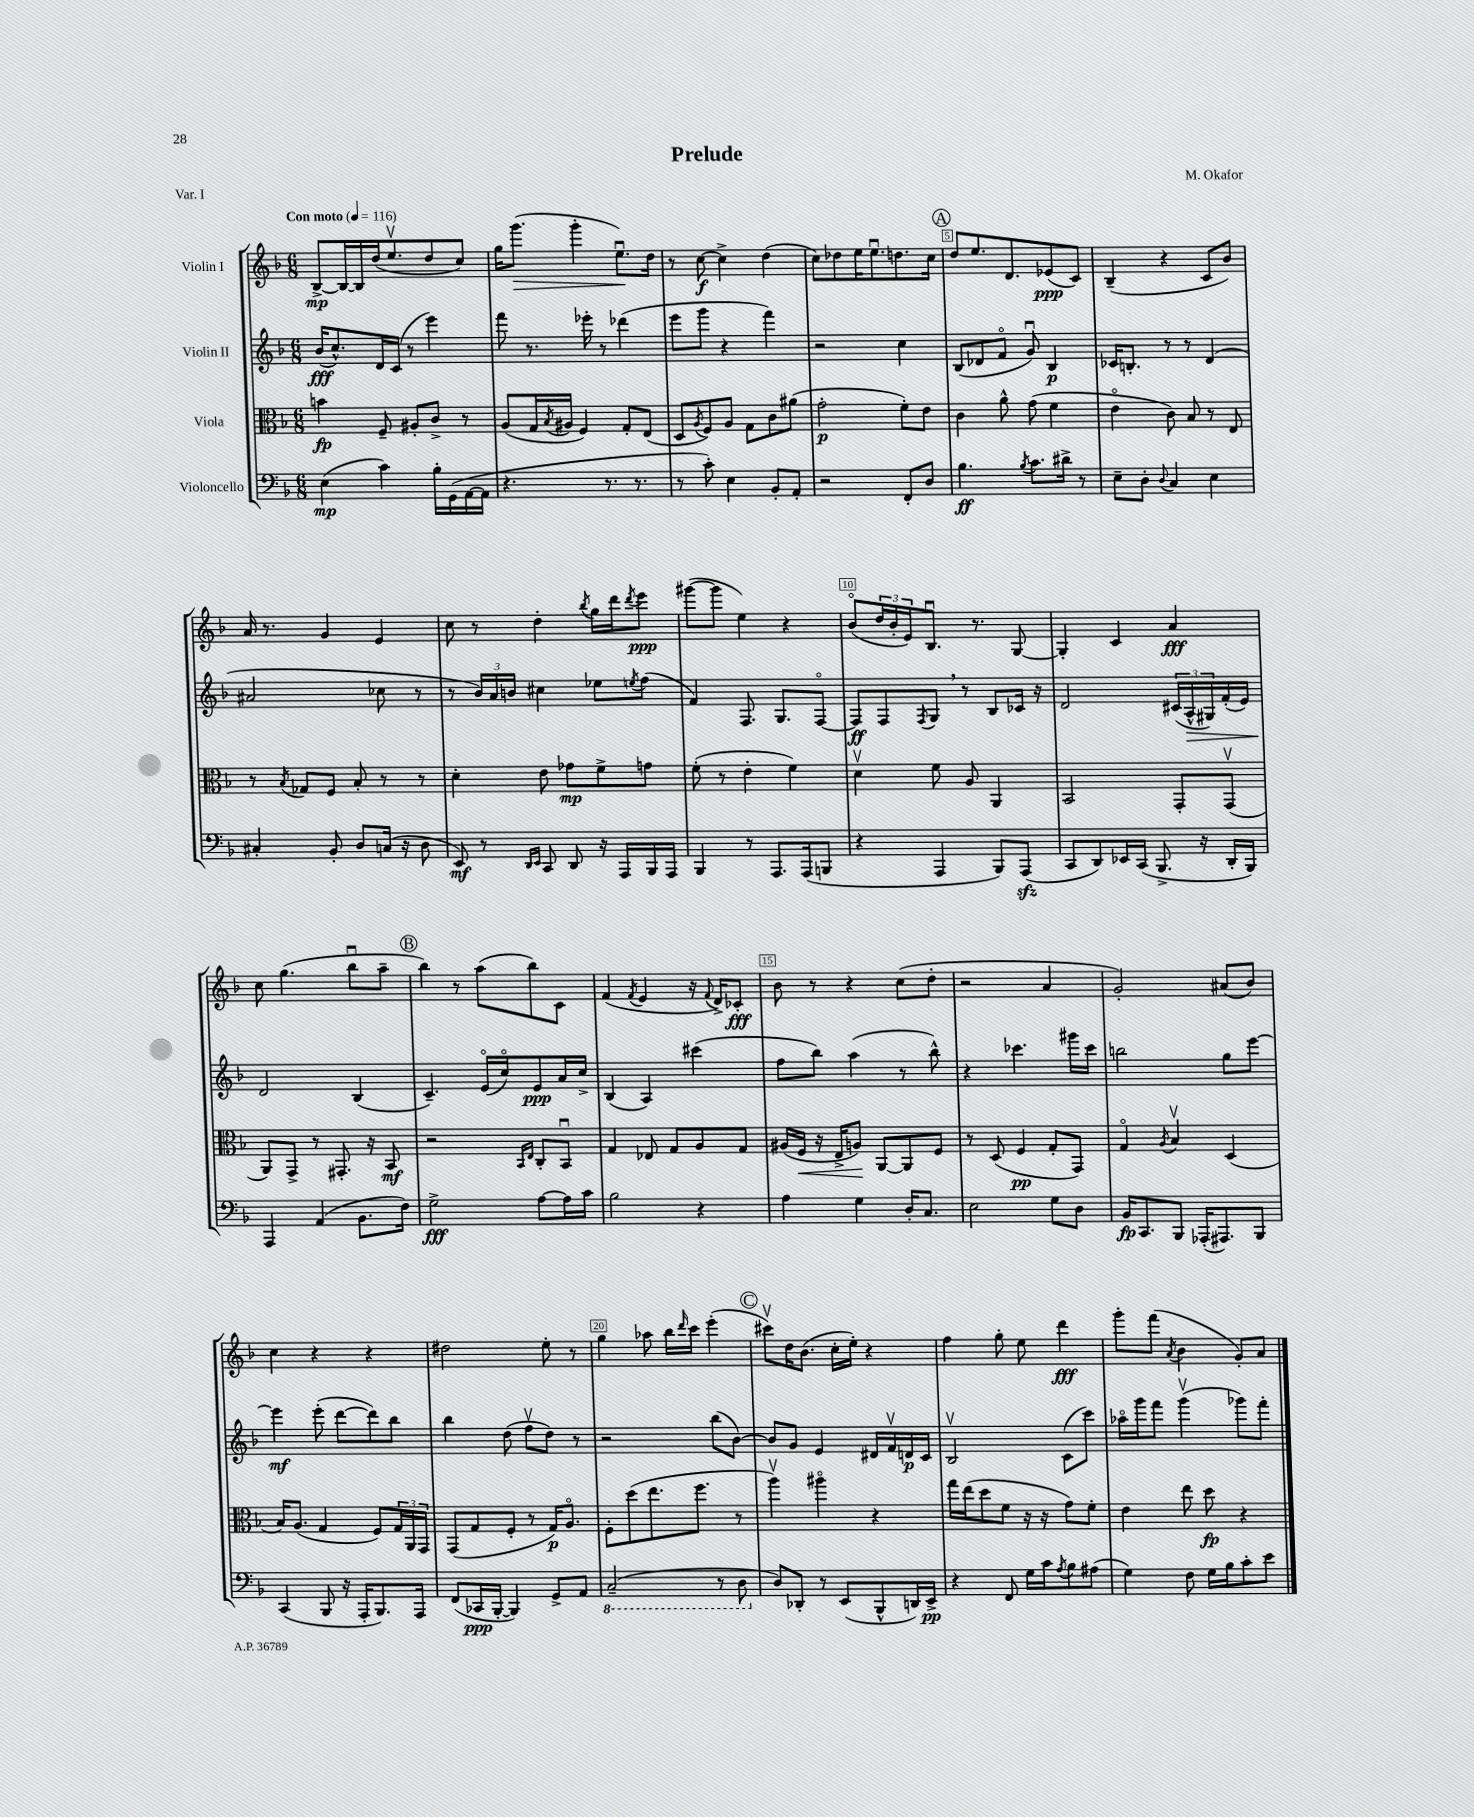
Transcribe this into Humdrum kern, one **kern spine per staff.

**kern	**dynam	**kern	**dynam	**kern	**dynam	**kern	**dynam
*part4	*part4	*part3	*part3	*part2	*part2	*part1	*part1
*staff4	*staff4	*staff3	*staff3	*staff2	*staff2	*staff1	*staff1
*I"Violoncello	*	*I"Viola	*	*I"Violin II	*	*I"Violin I	*
*clefF4	*	*clefC3	*	*clefG2	*	*clefG2	*
*k[b-]	*	*k[b-]	*	*k[b-]	*	*k[b-]	*
*M6/8	*	*M6/8	*	*M6/8	*	*M6/8	*
*MM116	*	*MM116	*	*MM116	*	*MM116	*
=1	=1	=1	=1	=1	=1	=1	=1
!	!	!	!	!	!	!LO:TX:a:B:t=Con moto	!
(4E\	mp	4bn\	fp	(16b-/KL	fff	[8B-^/L	mp
.	.	.	.	8.cc^^/)	.	.	.
.	.	.	.	.	.	16B-/L_	.
.	.	.	.	.	.	16B-/]	.
4c\)	.	8F~/	.	16d/L	.	(16dd/J	.
.	.	.	.	(16c/JJ	.	8.eev/	.
.	.	8A#X'/L	.	8r	.	.	.
16B-'\LL	.	8c^/J	.	4eee\)	.	8dd/	.
(16GG\	.	.	.	.	.	.	.
[16AA\	.	8r	.	.	.	8cc/J)	.
16AA\JJ]	.	.	.	.	.	.	.
=2	=2	=2	=2	=2	=2	=2	=2
4.r	.	(8A/L	.	8fff\	.	16gg\KL	.
!	!	!	!	!	!	!	!LO:HP:b
.	.	.	.	.	.	(8.ggg\J	>
.	.	16G/L	.	8.r	.	.	.
.	.	8qB-/	.	.	.	.	.
.	.	16A#X/JJ	.	.	.	.	.
.	.	4F/)	.	.	.	4ggg'\	.
.	.	.	.	16eee-X'\	.	.	.
8.r	.	.	.	8r	.	.	.
.	.	8G'/L	.	(4ddd-X\	.	8.eeu\L)	.
8.r	.	.	.	.	.	.	.
.	.	(8E/J	.	.	.	.	.
.	.	.	.	.	.	16dd\Jk	]
=3	=3	=3	=3	=3	=3	=3	=3
8r	.	8D/L	.	8eee\L	.	8r	.
.	.	8qA/	.	.	.	.	.
8c'\)	.	8F/)	.	8ggg\J	.	[8cc\	f
4E\	.	8A/J	.	4r	.	4cc^\]	.
.	.	8G\L	.	.	.	.	.
8BB-'/L	.	8c\	.	4fff\)	.	(4dd\	.
8AA'/J	.	(8a#X\J	.	.	.	.	.
=4	=4	=4	=4	=4	=4	=4	=4
2r	.	2g'\	p	2r	.	8cc\L)	.
.	.	.	.	.	.	8dd-X\	.
.	.	.	.	.	.	16ee\K	.
.	.	.	.	.	.	8.eeu\	.
8FF'/L	.	8f'\L)	.	4cc\	.	8.ddn\	.
8D/J	.	8e\J	.	.	.	.	.
.	.	.	.	.	.	16cc\Jk	.
!!LO:REH:place=s1:t=A
=5	=5	=5	=5	=5	=5	=5	=5
4.B-\	ff	4c\	.	(8B-/L	.	8dd/L	.
.	.	.	.	8d-X/	.	8.ee/	.
.	.	8a^^\	.	8f/J	.	.	.
.	.	.	.	.	.	8.d/	.
8qB-/	.	.	.	.	.	.	.
8.c\L	.	(8g\	.	8gu/)	.	.	.
.	.	4f\	.	4B-/	p	(8e-X/	ppp
16d#X^\Jk	.	.	.	.	.	.	.
8r	.	.	.	.	.	8c/J)	.
=6	=6	=6	=6	=6	=6	=6	=6
8E~\L	.	4e\	.	16c-X/KL	.	(4B-~/	.
.	.	.	.	8.Bn'/J	.	.	.
8D'\J	.	.	.	.	.	.	.
8qqD/	.	.	.	.	.	.	.
4C/	.	8c\)	.	8r	.	4r	.
.	.	8B-/	.	8r	.	.	.
4E\	.	8r	.	(4d/	.	8c/L	.
.	.	8E/	.	.	.	8b-/J)	.
!!LO:LB:g=z
=7	=7	=7	=7	=7	=7	=7	=7
4C#X'/	.	8r	.	2a#X/	.	16a/	.
.	.	.	.	.	.	8.r	.
.	.	8qB-/	.	.	.	.	.
.	.	8G-X/L	.	.	.	.	.
8BB-'/	.	8F/J	.	.	.	4g/	.
8D/L	.	8B-'/	.	.	.	.	.
(16Cn/Jk	.	8r	.	8cc-X\	.	4e/	.
16r	.	.	.	.	.	.	.
8D\	.	8r	.	8r	.	.	.
=8	=8	=8	=8	=8	=8	=8	=8
8EE/)	mf	4d'\	.	8r	.	8cc\	.
8r	.	.	.	24b-/LL)	.	8r	.
.	.	.	.	24a/	.	.	.
.	.	.	.	24bn/JJ	.	.	.
16qqDD/LL	.	.	.	.	.	.	.
16qqEE/JJ	.	.	.	.	.	.	.
8CC/	.	8e\	.	4cc#X\	.	4dd'\	.
8DD/	.	8g-X\L	mp	.	.	.	.
.	.	.	.	.	.	8qbb-/	.
16r	.	8f^\	.	8ee-X\L	.	16gg\LL	.
16AAA/LL	.	.	.	.	.	16ddd\J	.
.	.	.	.	8qeen/	.	8qddd/	.
16BBB-/	.	8gn\J	.	(8ff\J	.	8eee\J	ppp
16AAA/JJ	.	.	.	.	.	.	.
=9	=9	=9	=9	=9	=9	=9	=9
4BBB-/	.	(8f'\	.	4f/)	.	([8ggg#X\L	.
.	.	8r	.	.	.	8ggg#\J]	.
8r	.	4e'\	.	8.F/	.	4ee\)	.
8.AAA/L	.	.	.	.	.	.	.
.	.	.	.	8.G/L	.	.	.
.	.	4f\)	.	.	.	4r	.
(16AAA/k	.	.	.	.	.	.	.
8BBBn/J	.	.	.	[8F/J	.	.	.
=10	=10	=10	=10	=10	=10	=10	=10
4r	.	4dv\	.	8F/L]	ff	(8b-/L	.
.	.	.	.	8F/	.	24dd/L	.
.	.	.	.	.	.	24b-'/	.
.	.	.	.	.	.	24e/J)	.
.	.	.	.	8qF/	.	.	.
4AAA/	.	8f\	.	8G,/J	.	8.B-u/J	.
.	.	8A/	.	8r	.	.	.
.	.	.	.	.	.	8.r	.
8BBB-/L)	.	4AA/	.	8B-/L	.	.	.
(8AAAzz/J	.	.	.	16c-X/Jk	.	[8G/	.
.	.	.	.	16r	.	.	.
=11	=11	=11	=11	=11	=11	=11	=11
8CC/L	.	2BB-/	.	2d/	.	4G'/]	.
8DD/)	.	.	.	.	.	.	.
16EE-X/L	.	.	.	.	.	4c/	.
(16CC/JJ	.	.	.	.	.	.	.
8.BBB-^/	.	.	.	.	.	.	.
.	.	8GG'/L	.	(24c#X/LL	.	4a/	fff
!	!	!	!	!	!LO:HP:b	!	!
.	.	.	.	24A^^/	>	.	.
16r	.	.	.	.	.	.	.
.	.	.	.	24G#X/)	.	.	.
16DD'/LL	.	(8GGv/J	.	(16f'/	.	.	.
16BBB-/JJ)	.	.	.	16e/JJ)	.	.	.
!!LO:LB:g=z
=12	=12	=12	=12	=12	=12	=12	=12
4AAA/	.	8AA/L)	.	2d/	.	8cc\	.
.	.	8GG^/J	.	.	.	(4.gg\	.
(4AA/	.	8r	.	.	.	.	.
.	.	8.GG#X'/	.	.	.	.	.
8.BB-\L	.	.	.	(4B-/	]	8bb-u\L	.
.	.	16r	.	.	.	.	.
.	.	8BB-/	mf	.	.	8aa~\J	.
16F\Jk)	.	.	.	.	.	.	.
!!LO:REH:place=s1:t=B
=13	=13	=13	=13	=13	=13	=13	=13
2G^\	fff	2r	.	4.c~/)	.	4bb-\)	.
.	.	.	.	.	.	8r	.
.	.	.	.	(16e/LL	.	(8aa\L	.
.	.	.	.	16cc/J)	.	.	.
.	.	16qqBB-/LL	.	.	.	.	.
.	.	16qqE/JJ	.	.	.	.	.
[8A\L	.	8C'/L	.	8e/	ppp	8bb-\)	.
16A\L]	.	8BB-u/J	.	16a/L	.	8c\J	.
16c\JJ	.	.	.	16cc^/JJ	.	.	.
=14	=14	=14	=14	=14	=14	=14	=14
2B-\	.	4G/	.	(4B-/	.	(4f/	.
.	.	.	.	.	.	8qf/	.
.	.	8E-X/	.	4A/)	.	4e/	.
.	.	8G/L	.	.	.	.	.
4r	.	8A/	.	(4ccc#X\	.	16r	.
.	.	.	.	.	.	8qqf/	.
.	.	.	.	.	.	16d^/KL)	.
.	.	8G/J	.	.	.	8c-X'/J	fff
=15	=15	=15	=15	=15	=15	=15	=15
4A\	.	(16A#X/LL	.	8ff\L	.	8b-\	.
!	!	!	!LO:HP:b	!	!	!	!
.	.	16F/JJ	<	.	.	.	.
.	.	16r	.	8bb-\J)	.	8r	.
.	.	16E^/KL	.	.	.	.	.
4G\	.	8An/J)	.	(4aa\	.	4r	.
.	.	[8AA/L	[	.	.	.	.
16D'/KL	.	8AA/]	.	8r	.	(8cc\L	.
8.C/J	.	.	.	.	.	.	.
.	.	8F/J	.	8bb-^^\)	.	8dd'\J	.
=16	=16	=16	=16	=16	=16	=16	=16
2E\	.	8r	.	4r	.	2r	.
.	.	(8D/	.	.	.	.	.
.	.	4F/	pp	4.ccc-X\	.	.	.
8G\L	.	8G'/L	.	.	.	4a/	.
8D\J	.	8GG/J)	.	16ggg#X\LL	.	.	.
.	.	.	.	16ccc-\JJ	.	.	.
=17	=17	=17	=17	=17	=17	=17	=17
16BB-/KL	fp	4G/	.	2bbn\	.	2g'/)	.
8.CC/	.	.	.	.	.	.	.
.	.	8qA/	.	.	.	.	.
8BBB-/J	.	4B-v/	.	.	.	.	.
(16AAA-X'/KL	.	.	.	.	.	.	.
8.AAA#X/)	.	.	.	.	.	.	.
.	.	(4D/	.	8gg\L	.	(8a#X/L	.
8BBB-/J	.	.	.	[8eee\J	.	8b-/J)	.
!!LO:LB:g=z
=18	=18	=18	=18	=18	=18	=18	=18
(4CC/	.	16B-/KL)	.	4eee\]	mf	4cc\	.
.	.	(8.A/J	.	.	.	.	.
8BBB-/	.	4G/	.	(8eee'\	.	4r	.
16r	.	.	.	[8ddd\L	.	.	.
16AAA'/KL	.	.	.	.	.	.	.
8.BBB-/)	.	8F/L)	.	8ddd\])	.	4r	.
.	.	24G/L	.	8bb-\J	.	.	.
.	.	24AA/	.	.	.	.	.
16AAA/Jk	.	.	.	.	.	.	.
.	.	24GG/JJ	.	.	.	.	.
=19	=19	=19	=19	=19	=19	=19	=19
(8FF/L	.	(8GG/L	.	4bb-\	.	2dd#X\	.
16CC-X/L	ppp	8G/	.	.	.	.	.
[16BBB-'/JJ	.	.	.	.	.	.	.
4BBB-/])	.	8F'/J	.	(8dd\	.	.	.
.	.	8r	.	8ffv\L	.	.	.
8GG^/L	.	16G/KL)	p	8dd\J)	.	8ee'\	.
.	.	8.A/J	.	.	.	.	.
8AA/J	.	.	.	8r	.	8r	.
=20	=20	=20	=20	=20	=20	=20	=20
*8ba	*	*	*	*	*	*	*
(2CC~/	.	8F'\L	.	2r	.	4gg\	.
.	.	(8dd\	.	.	.	.	.
.	.	8.ee\	.	.	.	8aa-X\	.
.	.	.	.	.	.	16bb-\LL	.
.	.	.	.	.	.	16qqddd/	.
.	.	8.ff\J	.	.	.	16ccc\JJ	.
8r	.	.	.	(8bb-\L	.	(4eee'\	.
8DD\	.	8r	.	[8b-\J)	.	.	.
!!LO:REH:place=s1:t=C
=21	=21	=21	=21	=21	=21	=21	=21
*X8ba	*	*	*	*	*	*	*
8D/L)	.	4aav\)	.	8b-/L]	.	8ccc#Xv\L)	.
8DD-X'/J	.	.	.	8g/J	.	16dd\K	.
.	.	.	.	.	.	(8.b-\J	.
8r	.	4aa#X\	.	4e/	.	.	.
(8EE/L	.	.	.	.	.	16cc'\LL	.
.	.	.	.	.	.	16ee'\JJ)	.
8BBB-^^/	.	4r	.	16d#X/LL	.	4r	.
.	.	.	.	16fv/	.	.	.
16DDn/L)	.	.	.	16dn/	p	.	.
16EE^/JJ	pp	.	.	16c/JJ	.	.	.
=22	=22	=22	=22	=22	=22	=22	=22
4r	.	16gg\LL	.	2B-v/	.	4ff\	.
.	.	(16ee\J	.	.	.	.	.
.	.	8dd\	.	.	.	.	.
8FF/	.	8f\J	.	.	.	8gg'\	.
16G\LL	.	16r	.	.	.	8ee\	.
16c\J	.	16r	.	.	.	.	.
8qA/	.	.	.	.	.	.	.
8B-\	.	8g\L)	.	(8c\L	.	4ddd\	fff
(8A#X\J	.	8f'\J	.	8ccc\J)	.	.	.
=23	=23	=23	=23	=23	=23	=23	=23
4G\)	.	4e\	.	16aa-X\LL	.	8ggg'\L	.
.	.	.	.	16ggg\J	.	.	.
.	.	.	.	8fff\J	.	(8fff\J	.
.	.	.	.	.	.	8qa/	.
8F\	.	8ee\	.	(4gggv\	.	4b-\	.
16G\LL	.	8dd\	fp	.	.	.	.
16B-\J	.	.	.	.	.	.	.
8c'\	.	4r	.	8ggg-X\L)	.	8g'/L)	.
8e\J	.	.	.	8fff'\J	.	8a/J	.
==	==	==	==	==	==	==	==
*-	*-	*-	*-	*-	*-	*-	*-
